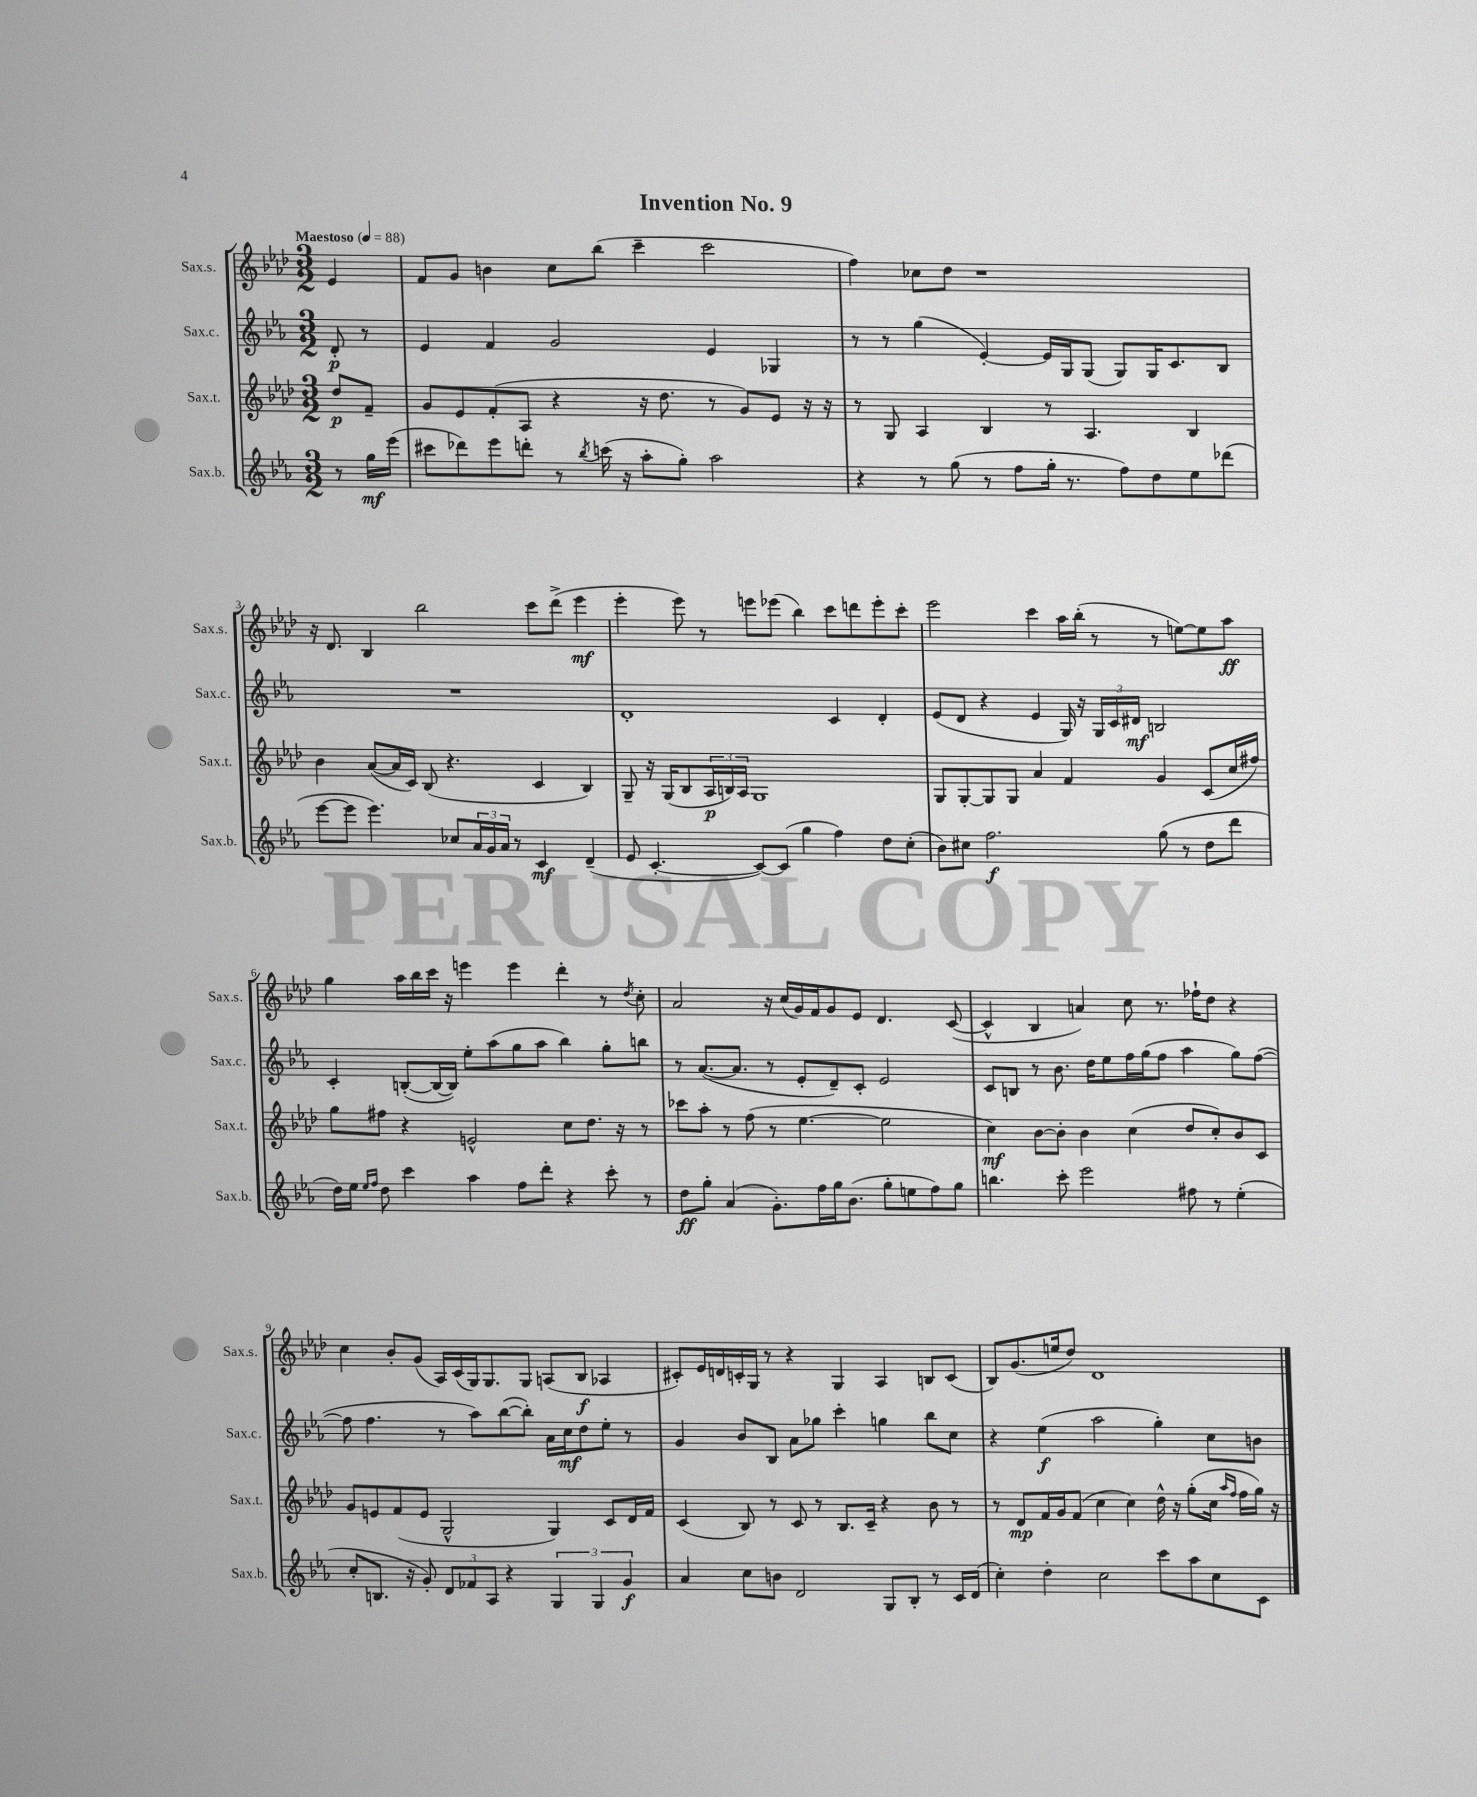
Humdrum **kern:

**kern	**dynam	**kern	**dynam	**kern	**dynam	**kern	**dynam
*part4	*part4	*part3	*part3	*part2	*part2	*part1	*part1
*staff4	*staff4	*staff3	*staff3	*staff2	*staff2	*staff1	*staff1
*I"Sax.b.	*	*I"Sax.t.	*	*I"Sax.c.	*	*I"Sax.s.	*
*I'Sax.b.	*	*I'Sax.t.	*	*I'Sax.c.	*	*I'Sax.s.	*
*clefG2	*	*clefG2	*	*clefG2	*	*clefG2	*
*k[b-e-a-]	*	*k[b-e-a-d-]	*	*k[b-e-a-]	*	*k[b-e-a-d-]	*
*M3/2	*	*M3/2	*	*M3/2	*	*M3/2	*
*MM88	*	*MM88	*	*MM88	*	*MM88	*
=	=	=	=	=	=	=	=
!	!	!	!	!	!	!LO:TX:a:B:t=Maestoso	!
8r	.	8dd-/L	p	8d'/	p	4e-/	.
16gg\LL	mf	8f~/J	.	8r	.	.	.
(16eee-\JJ	.	.	.	.	.	.	.
=1	=1	=1	=1	=1	=1	=1	=1
8ccc#X\L	.	8g/L	.	4e-/	.	8f/L	.
8ddd-X\)	.	8e-/	.	.	.	8g/J	.
8eee-\	.	(8f'/	.	4f/	.	4bn\	.
8dddn'\J	.	8A-/J	.	.	.	.	.
8r	.	4r	.	2g/	.	8cc\L	.
8qbb-/	.	.	.	.	.	.	.
(16cccn\	.	.	.	.	.	(8bb-\J	.
16r	.	.	.	.	.	.	.
8aa-'\L	.	16r	.	.	.	4ccc~\	.
.	.	8.dd-\	.	.	.	.	.
8gg'\J)	.	.	.	.	.	.	.
2aa-\	.	8r	.	4e-/	.	2ccc\	.
.	.	8g/L)	.	.	.	.	.
.	.	8e-/J	.	4G-X/	.	.	.
.	.	16r	.	.	.	.	.
.	.	16r	.	.	.	.	.
=2	=2	=2	=2	=2	=2	=2	=2
4r	.	8r	.	8r	.	4ff\)	.
.	.	8G/	.	8r	.	.	.
8r	.	4A-/	.	(4gg\	.	8cc-X\L	.
(8gg\	.	.	.	.	.	8dd-\J	.
8r	.	4B-/	.	[4e-'/)	.	1r	.
8ff\L	.	.	.	.	.	.	.
16gg'\Jk	.	8r	.	16e-/LL]	.	.	.
8.r	.	.	.	16G/J	.	.	.
.	.	4.A-/	.	(8G/J	.	.	.
8ff\L)	.	.	.	8G/L)	.	.	.
8dd\	.	.	.	16G/K	.	.	.
.	.	.	.	8.c/	.	.	.
8ee-\	.	4B-/	.	.	.	.	.
(8ddd-X\J	.	.	.	8B-/J	.	.	.
!!LO:LB:g=z
=3	=3	=3	=3	=3	=3	=3	=3
[8eee-\L	.	4b-\	.	1.r	.	16r	.
.	.	.	.	.	.	8.d-/	.
8eee-\J]	.	.	.	.	.	.	.
4.eee-\)	.	([8a-/L	.	.	.	4B-/	.
.	.	16a-/L]	.	.	.	.	.
.	.	16c/JJ)	.	.	.	.	.
.	.	(8B-/	.	.	.	2bb-\	.
8cc-X/L	.	4.r	.	.	.	.	.
24a-/L	.	.	.	.	.	.	.
24g/	.	.	.	.	.	.	.
24a-/JJ	.	.	.	.	.	.	.
8r	.	.	.	.	.	.	.
4c/	mf	4c/	.	.	.	8ccc\L	.
.	.	.	.	.	.	(8ddd-^\J	.
(4d~/	.	4B-/)	.	.	.	4eee-\	mf
=4	=4	=4	=4	=4	=4	=4	=4
8e-/	.	8G~/	.	1d'	.	4eee-'\	.
[4.c'/	.	16r	.	.	.	.	.
.	.	(16G/KL	.	.	.	.	.
.	.	8B-/	.	.	.	8eee-\)	.
.	.	24A-/L	p	.	.	8r	.
.	.	24Bn/)	.	.	.	.	.
.	.	24A-/JJ	.	.	.	.	.
8c/L_)	.	1G	.	.	.	8eeen\L	.
(8c/J]	.	.	.	.	.	(8eee-X\J	.
4gg\	.	.	.	.	.	4bb-\)	.
4ff\)	.	.	.	4c/	.	8ccc\L	.
.	.	.	.	.	.	8dddn\	.
8dd\L	.	.	.	4d'/	.	8eee-'\	.
(8cc'\J	.	.	.	.	.	8ccc'\J	.
=5	=5	=5	=5	=5	=5	=5	=5
8b-\L)	.	8G/L	.	(8e-/L	.	2eee-\	.
8cc#X\J	.	[8G'/	.	8d/J	.	.	.
2.ff\	f	8G/]	.	4r	.	.	.
.	.	8G/J	.	.	.	.	.
.	.	4a-/	.	4e-/	.	4ccc\	.
.	.	4f/	.	16G/)	.	16aa-\LL	.
.	.	.	.	16r	.	(16bb-'\JJ	.
.	.	.	.	24G/LL	.	8r	.
.	.	.	.	24c/	.	.	.
.	.	.	.	24d#X/JJ	mf	.	.
(8gg\	.	4g/	.	2Bn/	.	8r	.
8r	.	.	.	.	.	[8een\L)	.
8dd\L	.	(8c/L	.	.	.	8ee\]	.
8ddd\J	.	16cc/L	.	.	.	8aa-\J	ff
.	.	16ff#X/JJ)	.	.	.	.	.
!!LO:LB:g=z
=6	=6	=6	=6	=6	=6	=6	=6
16dd\LL)	.	8gg\L	.	4c'/	.	4gg\	.
16ee-\JJ	.	.	.	.	.	.	.
16qqee-/LL	.	.	.	.	.	.	.
16qqff/JJ	.	.	.	.	.	.	.
8dd\	.	8ff#X\J	.	.	.	.	.
4ccc\	.	4r	.	([8Bn'/L	.	16aa-\LL	.
.	.	.	.	.	.	16bb-\	.
.	.	.	.	16B/L_	.	16ccc\JJ	.
.	.	.	.	16B/JJ])	.	16r	.
4aa-\	.	2en^^/	.	8ee-'\L	.	4eeen\	.
.	.	.	.	(8aa-\	.	.	.
8ff\L	.	.	.	8gg\	.	4eee\	.
8ddd'\J	.	.	.	8aa-\J	.	.	.
4r	.	8cc\L	.	4bb-\)	.	4ddd-'\	.
.	.	8.dd-\J	.	.	.	.	.
8ccc'\	.	.	.	8gg'\L	.	8r	.
.	.	16r	.	.	.	.	.
.	.	.	.	.	.	8qdd-/	.
8r	.	8r	.	8bbn\J	.	8cc'\	.
=7	=7	=7	=7	=7	=7	=7	=7
8dd\L	ff	8ccc-X\L	.	8r	.	2a-/	.
8gg'\J	.	8aa-'\J	.	([8.a-/L	.	.	.
(4a-/	.	8r	.	.	.	.	.
.	.	.	.	8.a-/J]	.	.	.
.	.	(8ff\	.	.	.	.	.
8.g'\L)	.	8r	.	8r	.	16r	.
.	.	.	.	.	.	(16cc/LL	.
.	.	[4.ee-\	.	8e-'/L	.	16g/)	.
16ff\L	.	.	.	.	.	16f/J	.
16gg\J	.	.	.	8d~/)	.	8g/	.
(8.b-\J	.	.	.	.	.	.	.
.	.	.	.	8c'/J	.	8e-/J	.
8gg'\L	.	2ee-\]	.	2e-/	.	4.d-/	.
8een\	.	.	.	.	.	.	.
8ff\)	.	.	.	.	.	.	.
8gg\J	.	.	.	.	.	([8c/	.
=8	=8	=8	=8	=8	=8	=8	=8
4.bbn\	.	4cc\)	mf	8c/L	.	4c^^/]	.
.	.	.	.	8Bn/J	.	.	.
.	.	[8b-\L	.	8r	.	4B-/	.
8ccc'\	.	8b-'\J]	.	8.b-\	.	.	.
2eee-\	.	4b-\	.	.	.	4an/)	.
.	.	.	.	16dd\KL	.	.	.
.	.	.	.	8ee-\	.	.	.
.	.	(4cc\	.	16ff\L	.	8cc\	.
.	.	.	.	(16gg\J	.	.	.
.	.	.	.	8ff\J	.	8.r	.
8ff#X\	.	8dd-/L	.	4aa-\	.	.	.
.	.	.	.	.	.	16ff-X`\KL	.
8r	.	8cc'/)	.	.	.	8dd-\J	.
(4ee-'\	.	8b-/	.	8gg\L)	.	4r	.
.	.	8c/J	.	([8ff\J	.	.	.
!!LO:LB:g=z
=9	=9	=9	=9	=9	=9	=9	=9
8cc'/L	.	8g/L	.	8ff\]	.	4cc\	.
8.Bn/J	.	8en/	.	4.ff\	.	.	.
.	.	(8f/	.	.	.	8b-'/L	.
16r	.	.	.	.	.	.	.
8g'/)	.	8e/J	.	.	.	(8g/J	.
12d/L	.	2G^^/	.	8r	.	16A-/LL)	.
.	.	.	.	.	.	(16c/	.
12f-X/	.	.	.	.	.	.	.
.	.	.	.	8aa-\L)	.	16G/J)	.
12A-/J	.	.	.	.	.	.	.
.	.	.	.	.	.	8.G/	.
4r	.	.	.	([8bb-\	.	.	.
.	.	.	.	8bb-'\J])	.	8G/J	.
6G/	.	4G/)	.	16a-\LL	.	(8An/L	.
.	.	.	.	16cc\J	mf	.	.
.	.	.	.	8dd\	.	8B-/J	f
6G/	.	.	.	.	.	.	.
.	.	8c/L	.	8ee-'\J	.	4A-X/	.
6g/	f	.	.	.	.	.	.
.	.	16d-/L	.	8r	.	.	.
.	.	16f/JJ	.	.	.	.	.
=10	=10	=10	=10	=10	=10	=10	=10
4a-/	.	(4c/	.	4g/	.	8c#X'/L)	.
.	.	.	.	.	.	16e-/L	.
.	.	.	.	.	.	16dn/	.
8cc\L	.	8B-/)	.	8b-/L	.	16cn'/	.
.	.	.	.	.	.	16G/JJ	.
8bn\J	.	8r	.	8B-/J	.	8r	.
2d/	.	8c/	.	8a-\L	.	4r	.
.	.	8r	.	8gg-X\J	.	.	.
.	.	8.B-/L	.	4ccc'\	.	4G/	.
.	.	16c~/Jk	.	.	.	.	.
8G/L	.	4r	.	4ggn\	.	4A-/	.
8B-'/J	.	.	.	.	.	.	.
8r	.	8b-\	.	8bb-\L	.	8Bn/L	.
16c/LL	.	8r	.	8cc\J	.	(8c/J	.
(16d/JJ	.	.	.	.	.	.	.
=11	=11	=11	=11	=11	=11	=11	=11
4cc'\)	.	8r	.	4r	.	8B-/L)	.
.	.	8d-/L	mp	.	.	(8.g/	.
4dd'\	.	16f/L	.	(4ee-\	f	.	.
.	.	16g/J	.	.	.	16een/k	.
.	.	(8f/J	.	.	.	8dd-/J)	.
2cc\	.	4cc\	.	2aa-\	.	1d-	.
.	.	4cc\)	.	.	.	.	.
8ccc\L	.	16dd-^^\	.	4gg'\)	.	.	.
.	.	16r	.	.	.	.	.
8aa-\	.	(8gg'\L	.	.	.	.	.
8cc\	.	16cc\Jk	.	8cc\L	.	.	.
.	.	16qqaa-/LL	.	.	.	.	.
.	.	16qqff/JJ	.	.	.	.	.
.	.	16ff\LL	.	.	.	.	.
8c\J	.	16gg\JJ)	.	8bn\J	.	.	.
.	.	16r	.	.	.	.	.
==	==	==	==	==	==	==	==
*-	*-	*-	*-	*-	*-	*-	*-
